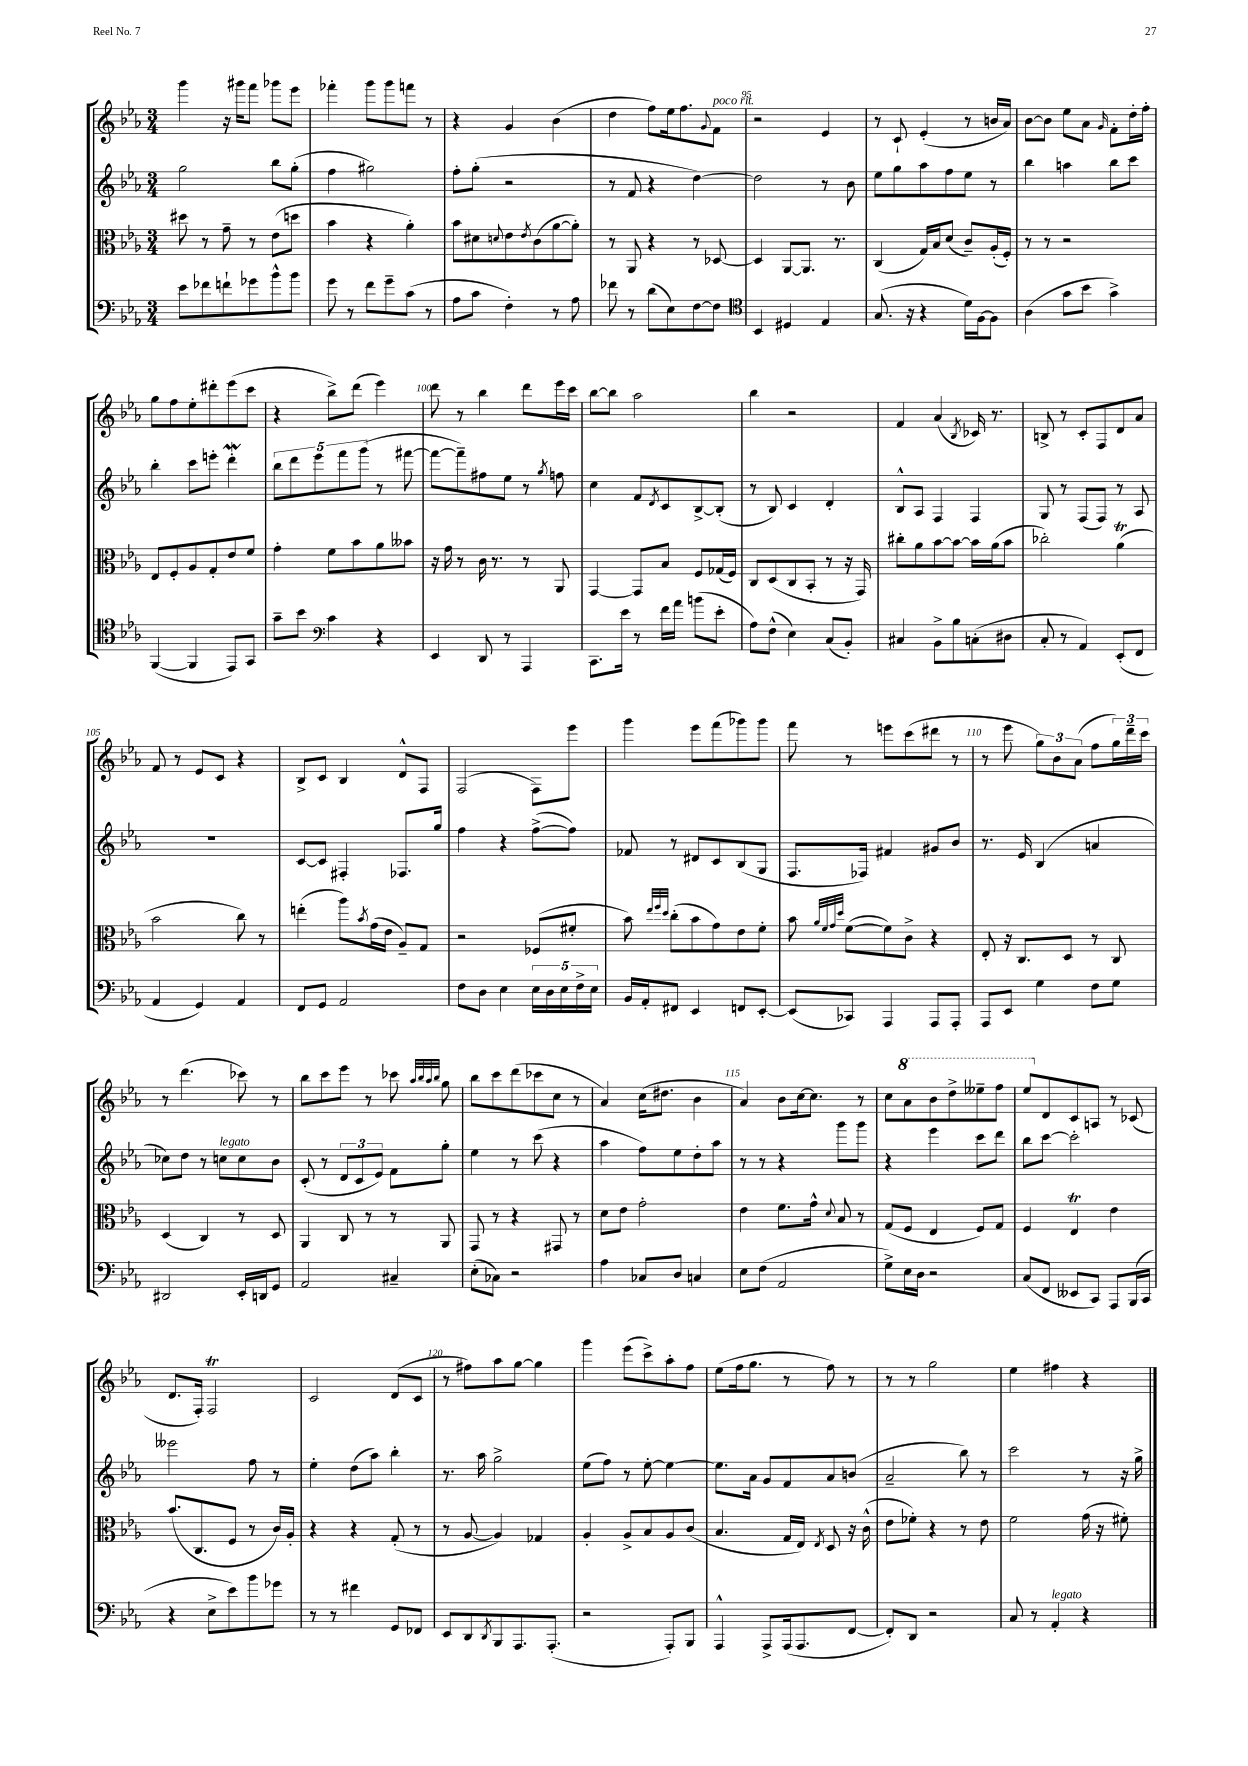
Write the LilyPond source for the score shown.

<<
\new StaffGroup <<
\new Staff = "s0" {
    \clef treble \key ees \major \numericTimeSignature \time 3/4
    g'''4 r16 gis'''16 f'''8 ges'''8 ees'''8 |
    fes'''4-. g'''8 g'''8 f'''8 r8 |
    r4 g'4 bes'4( |
    d''4 f''8) ees''16 f''8. \appoggiatura { g'8 } f'8^\markup { \italic "poco rit." } |
    r2 ees'4 |
    r8 c'8-! ees'4-.( r8 b'16 aes'16) |
    bes'8~ bes'8 ees''8 aes'8 \grace { g'16 } f'8-. d''16-. f''16-. |
    g''8 f''8 ees''8-. dis'''8-. ees'''8( c'''8 |
    r4 bes''8->) d'''8( ees'''4) |
    d'''8 r8 bes''4 d'''8 ees'''16 c'''16 |
    bes''8~ bes''8 aes''2 |
    bes''4 r2 |
    f'4 aes'4( \acciaccatura { bes8 } ces'16) r8. |
    b8-> r8 c'8-. f8 d'8 aes'8 |
    f'8 r8 ees'8 c'8 r4 |
    bes8-> c'8 bes4 d'8-^ f8 |
    f2( f8) ees'''8 |
    g'''4 ees'''8 f'''8( ges'''8) ges'''8 |
    f'''8 r8 e'''8 c'''8( dis'''8 r8 |
    r8 ees'''8 \tuplet 3/2 { g''8) bes'8 aes'8( } f''8 \tuplet 3/2 { g''16) d'''16-- c'''16 } |
    r8 d'''4.( ces'''8) r8 |
    bes''8 c'''8 ees'''8 r8 ces'''8 \grace { aes''32 bes''32 aes''32 bes''32 } g''8 |
    bes''8 c'''8 d'''8( ces'''8 c''8 r8 |
    aes'4) c''16( dis''8. bes'4 |
    aes'4) bes'8 c''16~ c''8. r8 |
    c''8 \ottava #1 aes''8 bes''8 d'''8-> eeses'''8-- f'''8 |
    ees'''8 \ottava #0 d'8 c'8 a8 r8 ces'8( |
    d'8. f16-.) f2\trill |
    c'2 d'8( c'8 |
    r8 fis''8) aes''8 g''8~ g''4 |
    g'''4 ees'''8( c'''8->) aes''8-. f''8 |
    ees''8( f''16 g''8. r8 f''8) r8 |
    r8 r8 g''2 |
    ees''4 fis''4 r4 \bar "|." |
}
\new Staff = "s1" {
    \clef treble \key ees \major \numericTimeSignature \time 3/4
    g''2 bes''8 g''8-.( |
    f''4 gis''2) |
    f''8-. g''8-.( r2 |
    r8 f'8 r4 d''4~) |
    d''2 r8 bes'8 |
    ees''8 g''8 aes''8 f''8 ees''8 r8 |
    bes''4 a''4 bes''8 c'''8 |
    bes''4-. c'''8 e'''8-. d'''4-.\mordent |
    \tuplet 5/4 { bes''8 d'''8 ees'''8 f'''8 g'''8( } r8 fis'''8~ |
    fis'''8~ fis'''8--) fis''8 ees''8 r8 \acciaccatura { g''8 } f''8 |
    c''4 f'8 \acciaccatura { d'8 } c'8 bes8~-> bes8-.( |
    r8 bes8) c'4 d'4-. |
    bes8-^ aes8 f4 f4 |
    g8 r8 f8( f8) r8 aes8 |
    R2. |
    c'8~ c'8 fis4-. fes8. g''16 |
    f''4 r4 f''8~->( f''8) |
    fes'8 r8 dis'8 c'8 bes8( g8 |
    f8. fes16) fis'4 gis'8 bes'8 |
    r8. ees'16 bes4( a'4 |
    ces''8) d''8 r8 c''8^\markup { \italic "legato" } c''8 bes'8 |
    c'8-.( r8 \tuplet 3/2 { d'8 c'8 ees'8) } f'8 g''8-. |
    ees''4 r8 c'''8( r4 |
    aes''4 f''8) ees''8 d''8-. aes''8 |
    r8 r8 r4 g'''8 g'''8 |
    r4 ees'''4 c'''8 d'''8 |
    bes''8 c'''8~ c'''2-. |
    eeses'''2 f''8 r8 |
    ees''4-. d''8( aes''8) bes''4-. |
    r8. aes''16 g''2-> |
    ees''8( f''8) r8 ees''8~-. ees''4~ |
    ees''8. aes'16 g'8 f'8 aes'8 b'8( |
    aes'2-- bes''8) r8 |
    c'''2 r8 r16 g''16-> \bar "|." |
}
\new Staff = "s2" {
    \clef alto \key ees \major \numericTimeSignature \time 3/4
    dis''8 r8 g'8-- r8 ees'8( d''8 |
    bes'4 r4 aes'4-.) |
    bes'8 dis'8 \appoggiatura { d'8 } ees'8 \acciaccatura { ees'8 } c'8( aes'8~ aes'8-.) |
    r8 aes,8 r4 r8 des8~ |
    des4 aes,8~ aes,8. r8. |
    c4( g16) bes16 d'8( c'8--) aes16-.( f16-.) |
    r8 r8 r2 |
    ees8 f8-. aes8 g8-. ees'8 f'8 |
    g'4-. f'8 bes'8 aes'8 beses'8 |
    r16 g'16 r8 c'16 r8. r8 aes,8 |
    g,4~ g,8 bes8 f8 ges16( f16) |
    c8 d8( c8 bes,8-. r8 r16 g,16) |
    cis''8-. aes'8 bes'8~ bes'8~ bes'16 aes'16( bes'8 |
    ces''2-.) aes'4\trill( |
    bes'2 c''8) r8 |
    e''4-.( aes''8) \acciaccatura { bes'8 } g'16( ees'16 aes8--) g8 |
    r2 fes8( fis'8-. |
    bes'8) \grace { ees''32 f''32 d''32 } c''8-.( bes'8 g'8) ees'8 f'8-. |
    bes'8 \grace { aes'32 f'32 g'32 d''32 } f'8~( f'8) c'8-> r4 |
    ees8-. r16 c8. d8 r8 c8 |
    d4( c4) r8 d8 |
    aes,4 c8 r8 r8 aes,8 |
    g,8 r8 r4 gis,8 r8 |
    d'8 ees'8 g'2-. |
    ees'4 f'8. g'16-^ \appoggiatura { d'8 } bes8 r8 |
    g8( f8 ees4 f8) g8 |
    f4 ees4\trill ees'4 |
    bes'8.( c8. f8 r8 c'16) aes16-. |
    r4 r4 g8-.( r8 |
    r8 aes8~ aes4) ges4 |
    aes4-. aes8-> bes8 aes8 c'8( |
    bes4. g16 ees16) \acciaccatura { ees8 } d8 r16 c'16-^( |
    ees'8 fes'8-.) r4 r8 ees'8 |
    f'2 g'16( r16 fis'8-.) \bar "|." |
}
\new Staff = "s3" {
    \clef bass \key ees \major \numericTimeSignature \time 3/4
    ees'8 fes'8 f'8-! ges'8 bes'8-^ bes'8 |
    g'8 r8 f'8 g'8-- c'8( r8 |
    aes8 c'8 f4-.) r8 aes8 |
    fes'8 r8 d'8( ees8) f8~ f8 |
    \clef tenor bes,4 dis4 ees4 |
    g8.( r16 r4 d'16) f16~ f8 |
    aes4( g'8 bes'8 g'4->) |
    f,4~( f,4 ees,8) g,8 |
    g'8-- bes'8 \clef bass c'4 r4 |
    ees,4 d,8 r8 aes,,4 |
    c,8. ees'16 r8 f'16 aes'16 b'8( ees'8-. |
    aes8) f8-^( ees4) c8( bes,8-.) |
    cis4 bes,8-> bes8 c8-.( dis8 |
    c8-. r8 aes,4) ees,8-.( f,8 |
    aes,4 g,4) aes,4 |
    f,8 g,8 aes,2 |
    f8 d8 ees4 \tuplet 5/4 { ees16 d16 ees16 f16-> ees16 } |
    bes,16 aes,16-. fis,8 ees,4 f,8 ees,8~-. |
    ees,8( ces,8) aes,,4 aes,,8 aes,,8-. |
    aes,,8 ees,8 g4 f8 g8 |
    dis,2 ees,16-. d,16 g,8 |
    aes,2 cis4-- |
    ees8-.( ces8) r2 |
    aes4 ces8 d8 c4 |
    ees8 f8( aes,2 |
    g8->) ees16 d16 r2 |
    c8( f,8 eeses,8 c,8) aes,,8 bes,,16( c,16 |
    r4 ees8-> ees'8) bes'8 ges'8 |
    r8 r8 fis'4 g,8 fes,8 |
    ees,8 d,8 \acciaccatura { d,8 } bes,,8 aes,,8. aes,,8.-.( |
    r2 aes,,8-.) bes,,8 |
    aes,,4-^ aes,,8-> aes,,16( aes,,8. f,8~ |
    f,8-.) d,8 r2 |
    c8 r8 aes,4-.^\markup { \italic "legato" } r4 \bar "|." |
}
>>
>>
\layout { \context { \Score currentBarNumber = #91 \override BarNumber.break-visibility = ##(#f #t #t) barNumberVisibility = #(every-nth-bar-number-visible 5) } }
